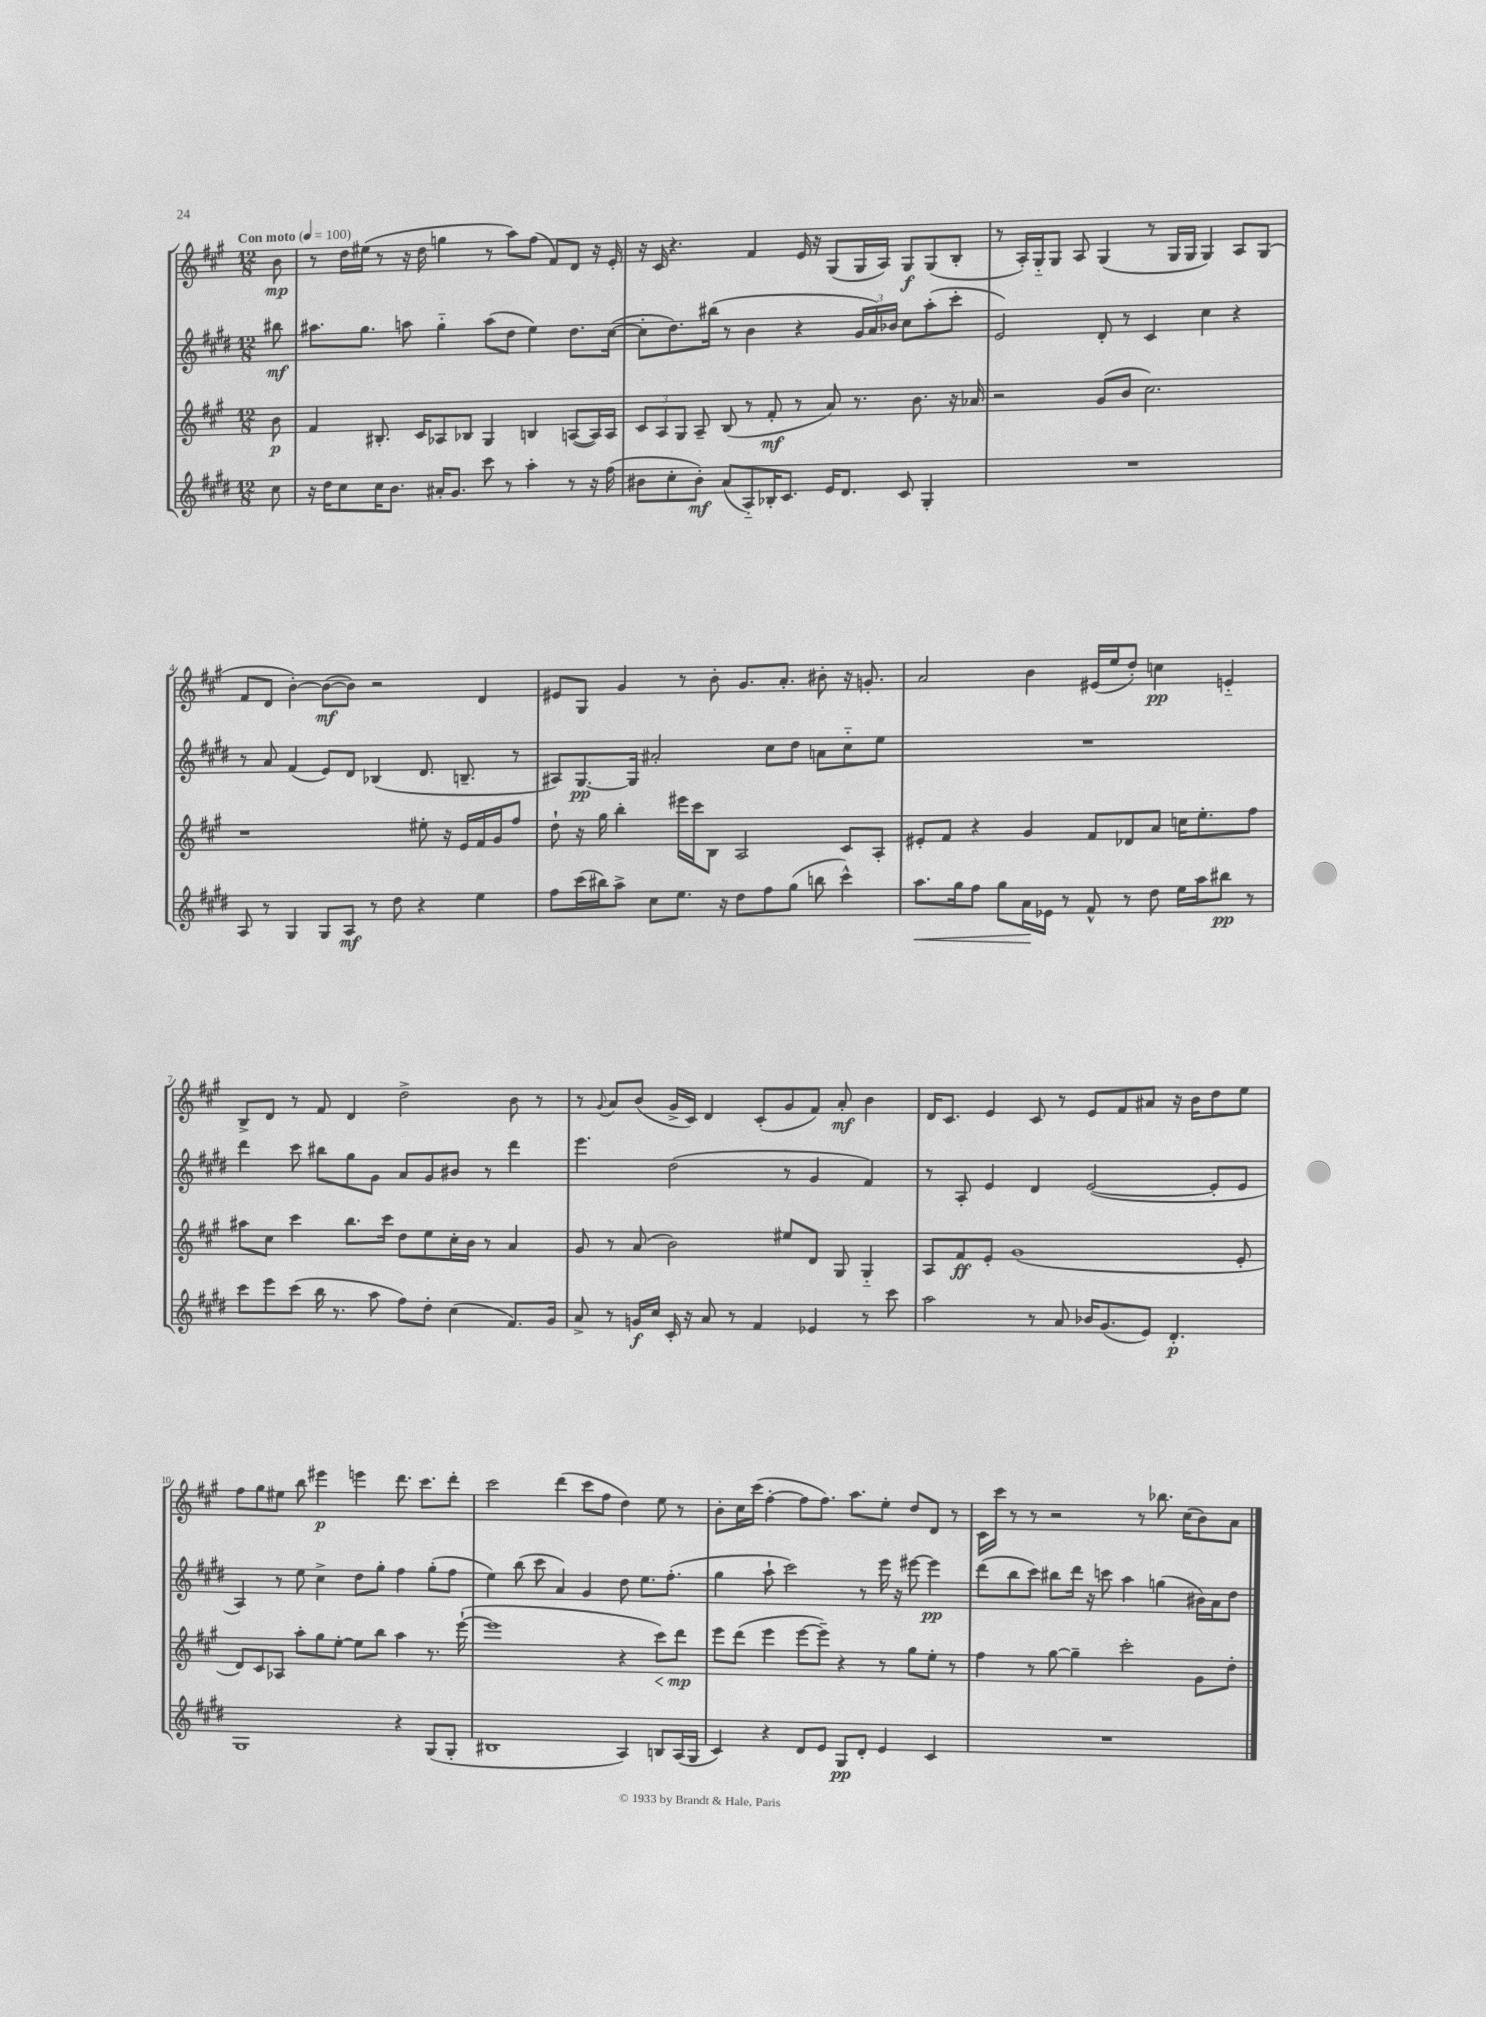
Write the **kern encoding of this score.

**kern	**dynam	**kern	**dynam	**kern	**dynam	**kern	**dynam
*part4	*part4	*part3	*part3	*part2	*part2	*part1	*part1
*staff4	*staff4	*staff3	*staff3	*staff2	*staff2	*staff1	*staff1
*clefG2	*	*clefG2	*	*clefG2	*	*clefG2	*
*k[f#c#g#d#]	*	*k[f#c#g#]	*	*k[f#c#g#d#]	*	*k[f#c#g#]	*
*M12/8	*	*M12/8	*	*M12/8	*	*M12/8	*
*MM100	*	*MM100	*	*MM100	*	*MM100	*
=	=	=	=	=	=	=	=
!	!	!	!	!	!	!LO:TX:a:B:t=Con moto	!
8cc#\	.	8b\	p	8bb#X\	mf	8b\	mp
=1	=1	=1	=1	=1	=1	=1	=1
16r	.	4f#/	.	8.aa#X\L	.	8r	.
16dd#\KL	.	.	.	.	.	.	.
8cc#\	.	.	.	.	.	16dd\LL	.
.	.	.	.	8.gg#\J	.	(16ee#X\JJ	.
16cc#\K	.	8.B#X'/	.	.	.	8r	.
8.b\J	.	.	.	.	.	.	.
.	.	.	.	8aan\	.	16r	.
.	.	16c#/KL	.	.	.	16dd\	.
16a#X'/KL	.	8A-X/	.	4gg#\	.	4ggn\	.
8.g#/J	.	.	.	.	.	.	.
.	.	8B-X/J	.	.	.	.	.
8ccc#\	.	4G#/	.	(8aa\L	.	8r	.
8r	.	.	.	8dd#\J	.	8aa\L)	.
4aa'\	.	4Bn/	.	4ee\)	.	(8ff#\J	.
.	.	.	.	.	.	8f#/L)	.
8r	.	([8An/L	.	8.dd#\L	.	8d/J	.
16r	.	16A/L])	.	.	.	16r	.
(16ff#\	.	16A/JJ	.	([16cc#\Jk	.	16e'/	.
=2	=2	=2	=2	=2	=2	=2	=2
8b#X\L	.	12c#/L	.	8cc#'\L]	.	16r	.
.	.	.	.	.	.	16c#/	.
.	.	12A/	.	.	.	.	.
8cc#'\	.	.	.	8.dd#\)	.	4.r	.
.	.	12G#/J	.	.	.	.	.
8b#'\J)	mf	8A~/	.	.	.	.	.
.	.	.	.	(16bb#X\Jk	.	.	.
(8a/L	.	(8B/	.	8r	.	.	.
8A/)	.	8r	.	4b\	.	4f#/	.
16B-X'/K	.	8f#'/	mf	.	.	.	.
8.c#/J	.	.	.	.	.	.	.
.	.	8r	.	4r	.	16e/	.
.	.	.	.	.	.	16r	.
16e/KL	.	8a/)	.	.	.	(8G#/L	.
8.d#/J	.	.	.	.	.	.	.
.	.	8.r	.	24g#/LL	.	16G#/L	.
.	.	.	.	24a/)	.	.	.
.	.	.	.	.	.	16A/JJ)	.
.	.	.	.	24b-X/JJ	.	.	.
8c#/	.	.	.	8cc#\L	.	8G#/L	f
.	.	8.b\	.	.	.	.	.
4G#'/	.	.	.	(8aa'\	.	(8G#/	.
.	.	16r	.	8ccc#'\J	.	8B'/J	.
.	.	16a-X/	.	.	.	.	.
=3	=3	=3	=3	=3	=3	=3	=3
1.r	.	2r	.	2e/)	.	8r	.
.	.	.	.	.	.	16A'/LL)	.
.	.	.	.	.	.	16G#/J	.
.	.	.	.	.	.	8G#/J	.
.	.	.	.	.	.	8A/	.
.	.	(8g#/L	.	8d#'/	.	(4G#/	.
.	.	8b/J	.	8r	.	.	.
.	.	2.cc#\)	.	4c#/	.	8r	.
.	.	.	.	.	.	16G#/LL	.
.	.	.	.	.	.	16G#/JJ	.
.	.	.	.	4cc#\	.	4G#/)	.
.	.	.	.	4r	.	8A/L	.
.	.	.	.	.	.	(8G#/J	.
!!LO:LB:g=z
=4	=4	=4	=4	=4	=4	=4	=4
8A/	.	1r	.	8r	.	8f#/L	.
8r	.	.	.	8a/	.	8d/J	.
4G#/	.	.	.	(4f#/	.	[4b'\)	.
8G#/L	.	.	.	8e/L)	.	(8b\L_	mf
8A/J	mf	.	.	8d#/J	.	8b\J])	.
8r	.	.	.	(4B-X/	.	2r	.
8dd#\	.	.	.	.	.	.	.
4r	.	8ee#X'\	.	8.d#/	.	.	.
.	.	16r	.	.	.	.	.
.	.	16e/LL	.	8.Bn~/	.	.	.
4ee\	.	16f#/	.	.	.	4d/	.
.	.	16g#/J	.	.	.	.	.
.	.	8ff#/J	.	8r	.	.	.
=5	=5	=5	=5	=5	=5	=5	=5
8ff#\L	.	8dd`\	.	8A#X/L)	.	8e#X/L	.
(16ccc#\L	.	16r	.	[8.G#/	pp	8G#/J	.
16bb#X\J)	.	16gg#\	.	.	.	.	.
8aa^\J	.	4bb'\	.	.	.	4g#/	.
.	.	.	.	16G#/Jk]	.	.	.
8cc#\L	.	.	.	2a#X'/	.	.	.
8.ee\J	.	16eee#X\LL	.	.	.	8r	.
.	.	16ccc#\J	.	.	.	.	.
.	.	8B\J	.	.	.	8b'\	.
16r	.	.	.	.	.	.	.
8dd#\L	.	2A/	.	.	.	8.g#/L	.
8ff#\	.	.	.	8cc#\L	.	.	.
.	.	.	.	.	.	8.a'/J	.
(8gg#\J	.	.	.	8dd#\J	.	.	.
8bbn\	.	.	.	8an\L	.	8b#X'\	.
4ccc#^^\)	.	8c#/L	.	8cc#\	.	16r	.
.	.	.	.	.	.	8.gn'/	.
.	.	8A'/J	.	8ee\J	.	.	.
=6	=6	=6	=6	=6	=6	=6	=6
!	!LO:HP:b	!	!	!	!	!	!
8.aa\L	<	8e#X'/L	.	1.r	.	2a/	.
.	.	8f#/J	.	.	.	.	.
16gg#\k	.	.	.	.	.	.	.
8ff#\J	.	4r	.	.	.	.	.
8gg#\L	.	.	.	.	.	.	.
16a\L	.	4g#/	.	.	.	4b\	.
16e-X\JJ	[	.	.	.	.	.	.
8r	.	.	.	.	.	.	.
8f#^^/	.	8f#/L	.	.	.	(16e#X/LL	.
.	.	.	.	.	.	16ee/J	.
8r	.	8d-X/	.	.	.	8dd'/J)	.
8dd#\	.	8a/J	.	.	.	4ccn\	pp
16ee\LL	.	16ccn\KL	.	.	.	.	.
16aa\J	.	8.ee'\	.	.	.	.	.
8bb#X\J	pp	.	.	.	.	4en/	.
8r	.	8ff#\J	.	.	.	.	.
!!LO:LB:g=z
=7	=7	=7	=7	=7	=7	=7	=7
8ccc#\L	.	8aa#X\L	.	4ddd#\	.	8B^/L	.
8eee\	.	8cc#\J	.	.	.	8d/J	.
(8ccc#\J	.	4ccc#\	.	8ccc#\	.	8r	.
16bb\	.	.	.	8bb#X\L	.	8f#/	.
8.r	.	.	.	.	.	.	.
.	.	8.bb\L	.	8gg#\	.	4d/	.
8aa\	.	.	.	8g#\J	.	.	.
.	.	16ccc#\Jk	.	.	.	.	.
8ff#\L)	.	8dd\L	.	8a/L	.	2dd^\	.
8dd#'\J	.	8ee\	.	8g#/	.	.	.
(4cc#\	.	16cc#'\L	.	8b#X/J	.	.	.
.	.	16b\JJ	.	.	.	.	.
.	.	8r	.	8r	.	.	.
8.f#/L)	.	4a/	.	4ddd#\	.	8b\	.
.	.	.	.	.	.	8r	.
16g#/Jk	.	.	.	.	.	.	.
=8	=8	=8	=8	=8	=8	=8	=8
8a^/	.	8g#/	.	4.eee\	.	8r	.
.	.	.	.	.	.	8qqg#/	.
8r	.	8r	.	.	.	8a/L	.
16gn/LL	f	(8a/	.	.	.	(8b/J	.
16cc#/JJ	.	.	.	.	.	.	.
16c#'/	.	2b\)	.	(2dd#\	.	16g#^/LL	.
16r	.	.	.	.	.	16c#/JJ)	.
8a/	.	.	.	.	.	4d/	.
8r	.	.	.	.	.	.	.
4f#/	.	.	.	.	.	(8c#'/L	.
.	.	8ee#X/L	.	8r	.	8g#/	.
4e-X/	.	8d/J	.	4g#/	.	8f#/J)	.
.	.	8G#/	.	.	.	8a'/	mf
8r	.	4G#/	.	4f#/)	.	4b\	.
8ccc#\	.	.	.	.	.	.	.
=9	=9	=9	=9	=9	=9	=9	=9
2aa\	.	8A/L	.	8r	.	16d/KL	.
.	.	.	.	.	.	8.c#/J	.
.	.	8f#/	ff	8A'/	.	.	.
.	.	8e'/J	.	4e/	.	4e/	.
.	.	(1g#	.	.	.	.	.
8r	.	.	.	4d#/	.	8c#/	.
8a/	.	.	.	.	.	8r	.
16b-X/KL	.	.	.	([2e/	.	8e/L	.
(8.g#/	.	.	.	.	.	.	.
.	.	.	.	.	.	8f#/	.
8e/J)	.	.	.	.	.	8a#X/J	.
4.d#'/	p	.	.	.	.	16r	.
.	.	.	.	.	.	16b\KL	.
.	.	.	.	8e'/L]	.	8dd\	.
.	.	8e'/	.	8e/J	.	8ee\J	.
!!LO:LB:g=z
=10	=10	=10	=10	=10	=10	=10	=10
1G#	.	8d/L)	.	4A/)	.	8ff#\L	.
.	.	8c#/	.	.	.	8gg#\	.
.	.	8A-X/J	.	8r	.	8ee#X\J	.
.	.	8aa'\L	.	8ee\	.	8bb\	.
.	.	8gg#\	.	4cc#^\	.	4eee#X\	p
.	.	[8ee'\J	.	.	.	.	.
.	.	8ee\L]	.	8dd#\L	.	4eeen\	.
.	.	8bb\J	.	8gg#'\J	.	.	.
4r	.	4aa\	.	4ff#\	.	8.ddd\	.
.	.	.	.	.	.	8.ccc#\L	.
(8G#/L	.	8.r	.	(8gg#'\L	.	.	.
8G#'/J	.	.	.	8ff#\J	.	8ddd'\J	.
.	.	([16eee`\	.	.	.	.	.
=11	=11	=11	=11	=11	=11	=11	=11
1B#X	.	1eee]	.	4ee\)	.	2ccc#\	.
.	.	.	.	(8bb\	.	.	.
.	.	.	.	8ccc#\	.	.	.
.	.	.	.	4a/)	.	(4ddd\	.
.	.	.	.	4g#/	.	8ccc#\L	.
.	.	.	.	.	.	8ff#\J	.
4A/)	.	4r	.	8dd#\	.	4dd\)	.
.	.	.	.	8.ee\L	.	.	.
!	!	!	!LO:HP:b	!	!	!	!
8Bn/L	.	8ccc#\L)	<	.	.	8ee\	.
.	.	.	.	(8.ff#'\J	.	.	.
(16A/L	.	8ddd\J	mp	.	.	8r	.
16G#/JJ	.	.	.	.	.	.	.
.	.	.	[	.	.	.	.
=12	=12	=12	=12	=12	=12	=12	=12
4c#/)	.	8eee\L	.	4gg#\	.	8b'\L	.
.	.	(8ddd\J	.	.	.	16cc#\L	.
.	.	.	.	.	.	(16ccc#\JJ	.
4r	.	4eee\	.	8aa`\	.	[4ff#'\	.
.	.	.	.	2ccc#\)	.	.	.
8d#/L	.	[8eee\L	.	.	.	8ff#\L]	.
8e/J	.	8eee~\J])	.	.	.	8.ff#\J)	.
8G#/L	pp	4r	.	.	.	.	.
.	.	.	.	.	.	8.aa\L	.
8d#'/J	.	.	.	8r	.	.	.
4e/	.	8r	.	16eee\	.	8ee'\J	.
.	.	.	.	16r	.	.	.
.	.	8gg#\L	.	[8eee#X\	.	8dd/L	.
4c#/	.	8ee'\J	.	4eee#\]	pp	8d/J	.
.	.	8r	.	.	.	8r	.
=13	=13	=13	=13	=13	=13	=13	=13
1.r	.	4ff#\	.	(8ddd#\L	.	16c#\LL	.
.	.	.	.	.	.	16ccc#\JJ	.
.	.	.	.	8bb\	.	8r	.
.	.	8r	.	8ccc#\J)	.	8r	.
.	.	[8gg#\	.	8bb#X\L	.	2r	.
.	.	4gg#~\]	.	16ddd#\Jk	.	.	.
.	.	.	.	16r	.	.	.
.	.	.	.	8cccn\	.	.	.
.	.	2ccc#'\	.	4aa\	.	.	.
.	.	.	.	.	.	8r	.
.	.	.	.	(4ggn\	.	8.bb-X\	.
.	.	.	.	.	.	(16cc#\KL	.
.	.	8g#\L	.	16b#X\LL)	.	8b\)	.
.	.	.	.	16a\J	.	.	.
.	.	8dd'\J	.	8dd#\J	.	8a\J	.
==	==	==	==	==	==	==	==
*-	*-	*-	*-	*-	*-	*-	*-
